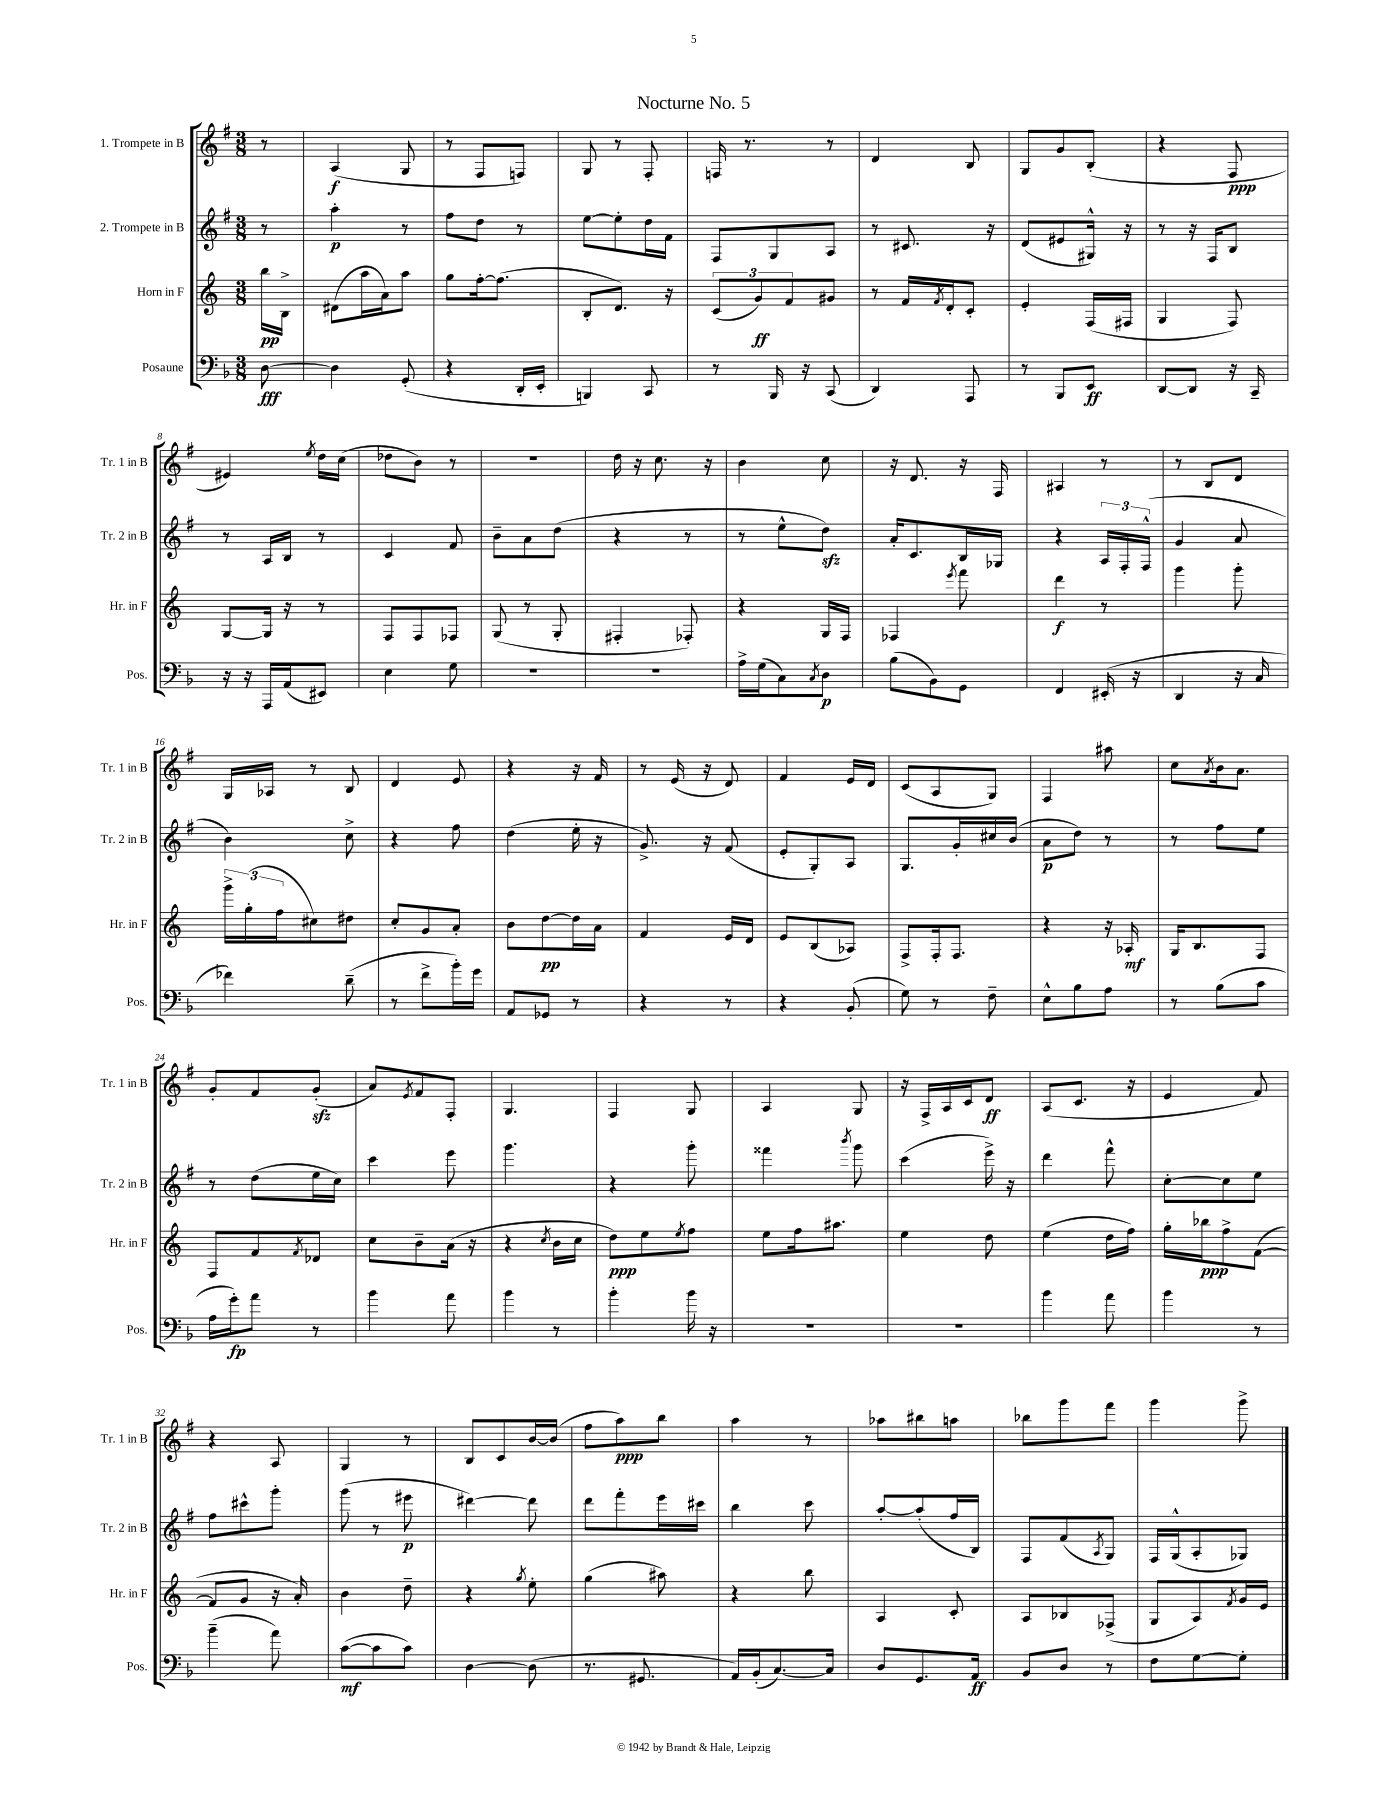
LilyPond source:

\header { title = "Nocturne No. 5" }
<<
\new StaffGroup <<
\new Staff = "s0" \with { instrumentName = "1. Trompete in B" shortInstrumentName = "Tr. 1 in B" } {
    \clef treble \key g \major \numericTimeSignature \time 3/8 \partial 8
    r8 |
    a4\f( g8 |
    r8 fis8 f8) |
    g8 r8 fis8-. |
    f16 r8. r8 |
    d'4 b8 |
    g8 g'8 b8-.( |
    r4 fis8\ppp |
    eis'4) \acciaccatura { e''8 } d''16 c''16( |
    des''8 b'8) r8 |
    R4. |
    d''16 r16 c''8. r16 |
    b'4 c''8 |
    r16 d'8. r16 fis16 |
    ais4 r8 |
    r8 b8 d'8 |
    g16 aes16 r8 b8 |
    d'4 e'8 |
    r4 r16 fis'16 |
    r8 e'16( r16 d'8) |
    fis'4 e'16 d'16 |
    c'8( a8 g8) |
    fis4 ais''8 |
    c''8 \acciaccatura { a'8 } b'16 a'8. |
    g'8-. fis'8 g'8-.\sfz( |
    a'8) \acciaccatura { e'8 } fis'8 fis8-. |
    g4. |
    fis4 g8 |
    a4 g8 |
    r16 fis16-> a16 c'16 d'8\ff |
    a8( c'8. r16 |
    e'4 fis'8) |
    r4 a8 |
    g4 r8 |
    b8 c'8 b'16~ b'16( |
    fis''8 a''8\ppp) b''8 |
    a''4 r8 |
    aes''8 bis''8 a''8 |
    bes''8 g'''8 fis'''8 |
    g'''4 g'''8-> \bar "|." |
}
\new Staff = "s1" \with { instrumentName = "2. Trompete in B" shortInstrumentName = "Tr. 2 in B" } {
    \clef treble \key g \major \numericTimeSignature \time 3/8 \partial 8
    r8 |
    a''4-.\p r8 |
    fis''8 d''8 r8 |
    e''8~ e''8-. d''16 fis'16 |
    fis8 g8 a8 |
    r8 cis'8. r16 |
    d'8( eis'8 gis16-^) r16 |
    r8 r16 fis16 b8 |
    r8 a16 b16 r8 |
    c'4 fis'8 |
    b'8-- a'8 d''8( |
    r4 r8 |
    r8 e''8-^ d''8\sfz) |
    a'16-. c'8. b16 ges16 |
    r4 \tuplet 3/2 { a16 fis16-. fis16-^( } |
    g'4 a'8 |
    b'4) c''8-> |
    r4 fis''8 |
    d''4( e''16-. r16 |
    g'8.->) r16 fis'8( |
    e'8-. g8-.) a8 |
    g8. g'16-. cis''16 b'16( |
    a'8\p d''8) r8 |
    r8 fis''8 e''8 |
    r8 d''8( e''16 c''16) |
    c'''4 e'''8 |
    g'''4. |
    r4 g'''8-. |
    fisis'''4 \acciaccatura { b'''8 } g'''8 |
    c'''4( e'''16->) r16 |
    d'''4 fis'''8-^ |
    c''8~-. c''8 e''8 |
    fis''8 cis'''8-^ g'''8-. |
    g'''8( r8 eis'''8\p |
    dis'''4~) dis'''8 |
    d'''8 fis'''8-. e'''16 cis'''16 |
    b''4 c'''8 |
    a''8~-. a''8-.( fis''16 b16) |
    fis8 fis'8( \acciaccatura { a8 } g8) |
    fis16 g16-^( a8-. ges8) \bar "|." |
}
\new Staff = "s2" \with { instrumentName = "Horn in F" shortInstrumentName = "Hr. in F" } {
    \clef treble \key c \major \numericTimeSignature \time 3/8 \partial 8
    b''16\pp b16-> |
    dis'8( a''16 a'16) a''8 |
    g''8 f''16~-. f''8.( |
    b8-. d'8.) r16 |
    \tuplet 3/2 { c'8( g'8\ff) f'8 } gis'8 |
    r8 f'16 \acciaccatura { f'8 } d'16-. c'8-. |
    e'4-. f16( fis16 |
    g4 f8) |
    g8~ g16 r16 r8 |
    f8 f8 fes8 |
    g8( r8 g8-. |
    fis4-. fes8-.) |
    r4 g16 f16 |
    fes4 \acciaccatura { e'''8 } f'''8 |
    d'''4\f r8 |
    g'''4 g'''8-. |
    \tuplet 3/2 { g'''16-> g''16-.( f''16 } cis''8) dis''8 |
    c''8-. g'8 a'8-. |
    b'8 d''8~\pp d''16 a'16 |
    f'4 e'16 d'16 |
    e'8 b8( aes8) |
    f8-> f16-. f8. |
    r4 r16 aes16-.\mf |
    g16 b8. f8 |
    f8 f'8 \acciaccatura { f'8 } des'8 |
    c''8 b'8-- a'16( r16 |
    r4 \acciaccatura { c''8 } b'16 c''16 |
    d''8\ppp) e''8 \acciaccatura { e''8 } f''8 |
    e''8 f''16 ais''8. |
    e''4 d''8 |
    e''4( d''16 f''16) |
    g''16-. bes''16\ppp f''8-> f'8~( |
    f'8 g'8 r16 a'16-.) |
    b'4 d''8-- |
    r4 \acciaccatura { g''8 } e''8-. |
    g''4( ais''8) |
    r4 b''8 |
    a4 c'8-. |
    a8 bes8 fes8->( |
    g8 a8) \acciaccatura { f'8 } g'16 e'16 \bar "|." |
}
\new Staff = "s3" \with { instrumentName = "Posaune" shortInstrumentName = "Pos." } {
    \clef bass \key f \major \numericTimeSignature \time 3/8 \partial 8
    d8~\fff |
    d4 g,8-.( |
    r4 d,16-. e,16-. |
    b,,4) c,8 |
    r8 bes,,16 r16 c,8( |
    d,4) a,,8 |
    r8 bes,,8 e,8\ff |
    d,8~ d,8 r16 c,16-- |
    r16 r16 a,,16 a,16( eis,8) |
    e4 g8 |
    R4. |
    R4. |
    a16-> g16( c8) \acciaccatura { c8 } d8\p |
    bes8( bes,8) g,8 |
    f,4 eis,16-.( r16 |
    d,4 r16 c16 |
    fes'4) d'8--( |
    r8 f'8-> bes'16-.) g'16 |
    a,8 ges,8 r8 |
    r4 r8 |
    r4 bes,8-.( |
    g8) r8 f8-- |
    e8-^ bes8 a8 |
    r8 bes8( c'8 |
    a16 g'16-.\fp) a'8 r8 |
    bes'4 a'8 |
    bes'4 r8 |
    bes'4-. bes'16 r16 |
    R4. |
    R4. |
    bes'4 a'8 |
    bes'4 r8 |
    bes'4--( a'8) |
    c'8~\mf( c'8 c'8) |
    d4~ d8( |
    r8. gis,8. |
    a,16) bes,16-.( c8.~) c16 |
    d8 g,8. a,16\ff |
    bes,8 d8 r8 |
    f8 g8~ g8-. \bar "|." |
}
>>
>>
